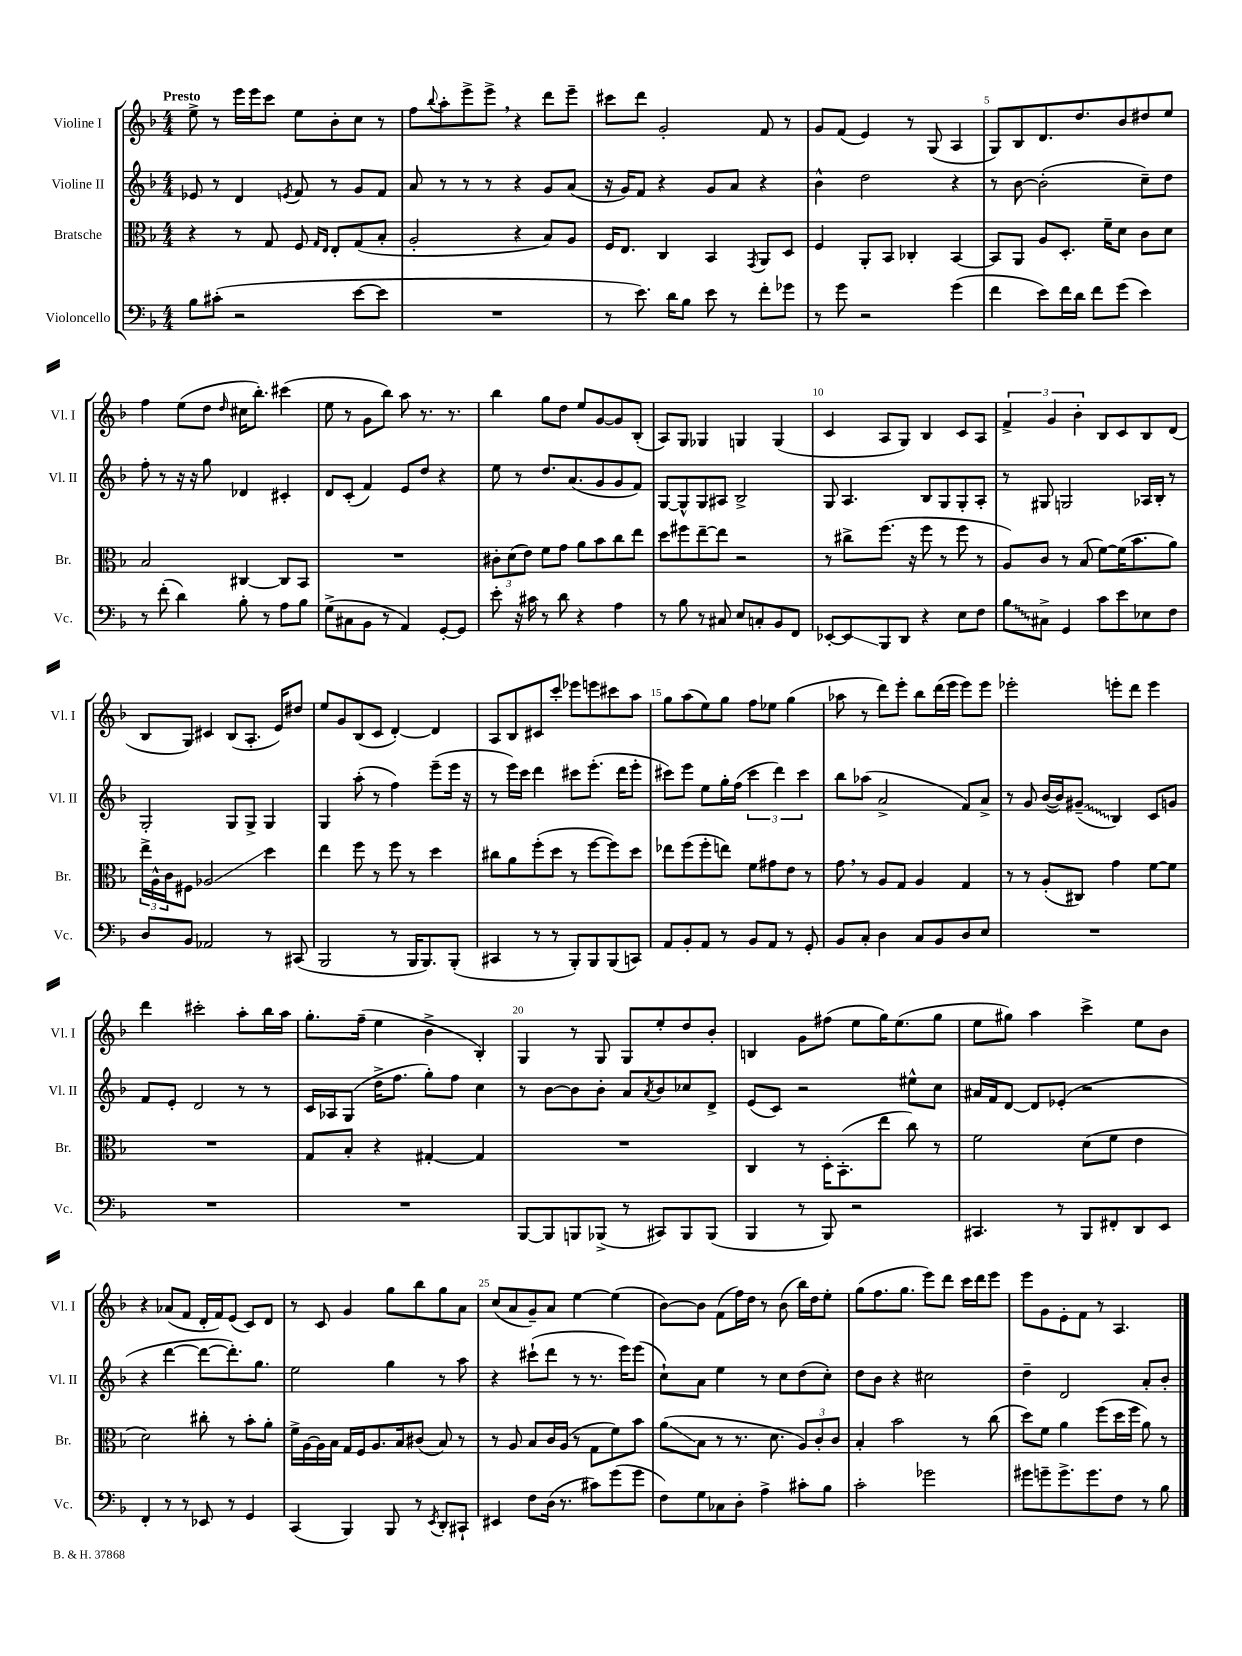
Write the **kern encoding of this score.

**kern	**kern	**kern	**kern
*staff4	*staff3	*staff2	*staff1
*clefF4	*clefC3	*clefG2	*clefG2
*k[b-]	*k[b-]	*k[b-]	*k[b-]
*M4/4	*M4/4	*M4/4	*M4/4
8B-\L	4r	8e-/	8ee^\
(8c#'\J	.	8r	8r
2r	8r	4d/	16eee\LL
.	.	.	16eee\J
.	8G/	.	8ccc\J
.	.	8qe/	.
.	8F/	8f/	8ee\L
.	16qqG/LL	.	.
.	16qqE/JJ	.	.
.	8E'/L	8r	8b-'\
[8e\L	(8G/	8g/L	8cc\J
8e\]J	8B-'/J	8f/J	8r
=	=	=	=
1r	2A'/	8a/	8ff\L
.	.	.	8qqbb-/
.	.	8r	8aa'\
.	.	8r	8eee^\
.	.	8r	8eee^\J
.	4r	4r	4r
.	8B-/L)	8g/L	8ddd\L
.	8A/J	(8a/J	8eee~\J
=	=	=	=
8r	16F/LK	16r	8ccc#\L
.	8.E/J	16g/LK)	.
8.e\)	.	8f/J	8ddd\J
.	4C/	4r	2g'/
16d\LK	.	.	.
8B-\J	.	.	.
8e\	4BB-/	8g/L	.
8r	.	8a/J	.
.	8qGG/	.	.
8f'\L	8AA/L	4r	8f/
8g-\J	8D/J	.	8r
=	=	=	=
8r	4F/	4b-^^\	8g/L
8g\	.	.	(8f/J
2r	8AA'/L	2dd\	4e/)
.	8BB-/J	.	.
.	4C-'/	.	8r
.	.	.	(8G/
(4g\	[4BB-/	4r	4A/
=	=	=	=
4f\	8BB-/]L	8r	8G/L)
.	8AA/J	[8b-\	8B-/
8e\L)	8A/L	(2b-'\]	8.d/
16f\L	8.D'/J	.	.
16d\JJ	.	.	8.dd/
8f\L	.	.	.
.	16f~\LK	.	.
(8g\J	8d\J	.	8b-/
4e\)	8c\L	8cc~\L)	8dd#/
.	8d\J	8dd\J	8ee/J
=	=	=	=
8r	2B-/	8ff'\	4ff\
(8f'\	.	8r	.
4d\)	.	16r	(8ee\L
.	.	16r	.
.	.	8gg\	8dd\J
.	.	.	16qqdd/
8B-'\	[4C#/	4d-/	16cc#\LK
.	.	.	8.bb-'\J)
8r	.	.	.
8A\L	8C#/]L	4c#'/	(4ccc#\
8B-\J	8BB-/J	.	.
=	=	=	=
(8G^\L	1r	8d/L	8ee\
8C#\	.	(8c'/J	8r
8BB-\J	.	4f/)	8g\L
8r	.	.	8bb-\J)
4AA/)	.	8e/L	8aa\
.	.	8dd/J	8.r
[8GG'/L	.	4r	.
.	.	.	8.r
8GG/]J	.	.	.
=	=	=	=
8e'\	12c#'\L	8ee\	4bb-\
.	(12d\	.	.
16r	.	8r	.
.	12e\J)	.	.
16c#\	.	.	.
8r	8f\L	8.dd/L	8gg\L
8d\	8g\J	.	8dd\J
.	.	(8.a/	.
4r	8a\L	.	8ee/L
.	8b-\	8g/	[8g/
4A\	8cc\	8g/	8g/]
.	8ee\J	8f/J)	(8B-'/J
=	=	=	=
8r	8dd\L	[8G/L	8A/L)
8B-\	8ff#\	8G^^/]	8G/J
8r	[8ee~\	8G/	4G-/
8C#/	8ee\]J	8A#/J	.
8E/L	2r	2B-^/	4G/
8C'/	.	.	.
8BB-/	.	.	(4G/
8FF/J	.	.	.
=	=	=	=
[8EE-'/L	8r	8G/	4c/
8EE-/]	8cc#^\L	4.A/	.
8BBB-/	(8.ff\J	.	8A/L
8DD/J	.	.	8G/J)
.	16r	.	.
4r	8ff\	8B-/L	4B-/
.	8r	8G/	.
8E\L	8ff\	8G'/	8c/L
8F\J	8r	8A'/J	8A/J
=	=	=	=
8B-\L	8A/L)	8r	6f^/
8C#^\J	8c/J	8G#/	.
.	.	.	6g/
4GG/	8r	2G/	.
.	.	.	6b-'\
.	(8B-/	.	.
8c\L	[8f\L)	.	8B-/L
8e\	(16f\]K	.	8c/
.	8.b-\	.	.
8E-\	.	16A-/LL	8B-/
.	.	16B-'/JJ	.
8F\J	8a\J)	8r	(8d/J
=	=	=	=
8D/L	24ee^\LL	2G'/	8B-/L
.	24A^^\	.	.
.	24c\J	.	.
8BB-/J	8F#\J	.	8G/J)
2AA-/	2A-/	.	4c#/
.	.	8G/L	(8B-/L
.	.	8G^/J	8.A'/J
8r	4dd\	4G/	.
.	.	.	16e/LK)
(8CC#/	.	.	8dd#/J
=	=	=	=
2BBB-/	4ee\	4G/	8ee/L
.	.	.	8g/
.	8ff\	(8aa'\	(8B-/
.	8r	8r	8c/J
8r	8ff\	4ff\)	[4d'/)
16BBB-/LK	8r	.	.
8.BBB-/)	.	.	.
.	4dd\	(8eee~\L	4d/]
(8BBB-'/J	.	16eee\Jk	.
.	.	16r	.
=	=	=	=
4CC#/	8cc#\L	8r	8A/L
.	8a\	16eee\LL)	8B-/
.	.	16ccc\JJ	.
8r	(8ff'\	4ddd\	8c#/
8r	8dd\J	.	8ccc'/J
8BBB-'/L)	8r	8ccc#\L	8eee-\L
8BBB-/	[8ff\L	(8.eee'\J	8eee\
(8BBB-/	8ff\])	.	8ccc#\
.	.	16ddd\LK	.
8CC/J)	8dd\J	8eee'\J	8aa\J
=	=	=	=
8AA/L	8ee-\L	8ccc#\L)	8gg\L
8BB-'/	(8ff\	8eee\J	(8aa\
8AA/J	8ff'\	8ee\L	8ee\)
8r	8ee\J)	16gg'\L	8gg\J
.	.	(16ff\JJ	.
8BB-/L	8f\L	6ccc#\	8ff\L
8AA/J	8g#\	.	8ee-\J
.	.	6ddd\)	.
8r	8e\J	.	(4gg\
.	.	6ccc#\	.
8GG'/	8r	.	.
=	=	=	=
8BB-/L	8g\	8bb-\L	8aa-\
8C'/J	8r	(8aa-\J	8r
4D\	8A/L	2a^/	8ddd\L)
.	8G/J	.	8eee'\J
8C/L	4A/	.	8bb-\L
8BB-/	.	.	(16ddd\L
.	.	.	16eee\JJ
8D/	4G/	8f/L)	8eee\L)
8E/J	.	8a^/J	8eee\J
=	=	=	=
1r	8r	8r	2eee-'\
.	8r	8g/	.
.	(8A'/L	([16b-/LL	.
.	.	16b-/]J)	.
.	8C#/J)	(8g#~/J	.
.	4g\	4B-/)	8eee'\L
.	.	.	8ddd\J
.	[8f\L	8c/L	4eee\
.	8f\]J	8g/J	.
=	=	=	=
1r	1r	8f/L	4ddd\
.	.	8e'/J	.
.	.	2d/	2ccc#'\
.	.	8r	8aa'\L
.	.	8r	16bb-\L
.	.	.	16aa\JJ
=	=	=	=
1r	8G/L	16c/LL	8.gg'\L
.	.	16A-/J	.
.	8B-'/J	(8G/J	.
.	.	.	(16ff~\Jk
.	4r	16dd^\LK	4ee\
.	.	8.ff\J	.
.	[4G#'/	8gg'\L)	4b-^\
.	.	8ff\J	.
.	4G#/]	4cc\	4B-'/)
=	=	=	=
[8BBB-/L	1r	8r	4G/
8BBB-/]	.	[8b-\L	.
8BBB/	.	8b-\]	8r
(8BBB-^/J	.	8b-'\J	8G/
8r	.	8a/L	8G/L
.	.	8qa/	.
8CC#/L)	.	8b-/	8ee'/
8BBB-/	.	8cc-/	8dd/
(8BBB-/J	.	8d^/J	8b-'/J
=	=	=	=
4BBB-/	4C/	(8e/L	4B/
.	.	8c/J)	.
8r	8r	2r	8g\L
8BBB-/)	16D'\LK	.	(8ff#\J
.	(8.BB-'\	.	.
2r	.	.	8ee\L
.	8ee\J	.	16gg\K)
.	.	.	(8.ee\
.	8cc\)	8ee#^^\L	.
.	8r	8cc\J	8gg\J
=	=	=	=
4.CC#/	2f\	16a#/LL	8ee\L
.	.	16f/J	.
.	.	[8d/J	8gg#\J)
.	.	8d/]L	4aa\
8r	.	(8e-'/J	.
8BBB-/L	(8d\L	2r	4ccc^\
8FF#'/	8f\J	.	.
8DD/	4e\	.	8ee\L
8EE/J	.	.	8b-\J
=	=	=	=
4FF'/	2d\)	4r	4r
8r	.	[4ddd\	(8a-/L
8r	.	.	8f/J
8EE-/	8cc#'\	8ddd\_L	16d'/LL
.	.	.	16f/J)
8r	8r	8.ddd'\])	(8e/J
4GG/	8b-'\L	.	8c/L)
.	.	8.gg\J	.
.	8a'\J	.	8d/J
=	=	=	=
(4CC/	16f^\LL	2ee\	8r
.	[16A\	.	.
.	16A\]	.	8c/
.	16B-\JJ	.	.
4BBB-/)	16G/LL	.	4g/
.	16F/J	.	.
.	8.A/	.	.
8BBB-/	.	4gg\	8gg\L
.	16B-/k	.	.
8r	(8c#/J	.	8bb-\
8qEE/	.	.	.
8DD'/L	8B-/)	8r	8gg\
8CC#`/J	8r	8aa\	8a\J
=	=	=	=
4EE#/	8r	4r	(8cc/L
.	8A/	.	8a/
8F\L	8B-/L	(8ccc#`\L	8g~/)
(16D\Jk	16c/L	8ddd\J	8a/J
8.r	(16A/JJ	.	.
.	8r	8r	[4ee\
8c#\L)	8G\L	8.r	.
(8g\	8f\)	.	(4ee\]
.	.	16eee\LK)	.
8g\J	8b-\J	(8eee\J	.
=	=	=	=
8F\L)	(8a\L	8cc`\L)	[8b-\L)
8G\	8B-\J	8a\J	8b-\]J
8C-\	8r	4ee\	(8f\L
8D'\J	8.r	.	16ff\L)
.	.	.	16dd\JJ
4A^\	.	8r	8r
.	8.d\	.	.
.	.	8cc\L	(8b-\
8c#'\L	12A/L)	(8dd\	16bb-\LL)
.	.	.	16dd\J
.	12c'/	.	.
8B-\J	.	8cc'\J)	8ee'\J
.	12c/J	.	.
=	=	=	=
2c'\	4B-'/	8dd\L	(8gg\L
.	.	8b-\J	8.ff\
.	2b-\	4r	.
.	.	.	8.gg\J
2g-\	.	2cc#\	8eee\L)
.	.	.	8ddd\J
.	8r	.	16ccc\LL
.	.	.	16ddd\J
.	(8cc\	.	8eee\J
=	=	=	=
8g#\L	8dd\L)	4dd~\	8eee\L
8g~\	8f\J	.	8g\
8.g^\	4a\	2d/	8e'\
.	.	.	8f\J
8.g\	.	.	.
.	(8ff\L	.	8r
8F\J	16dd\L	.	4.A/
.	16ff\JJ	.	.
8r	8a\)	8a'/L	.
8B-\	8r	8b-'/J	.
==	==	==	==
*-	*-	*-	*-
